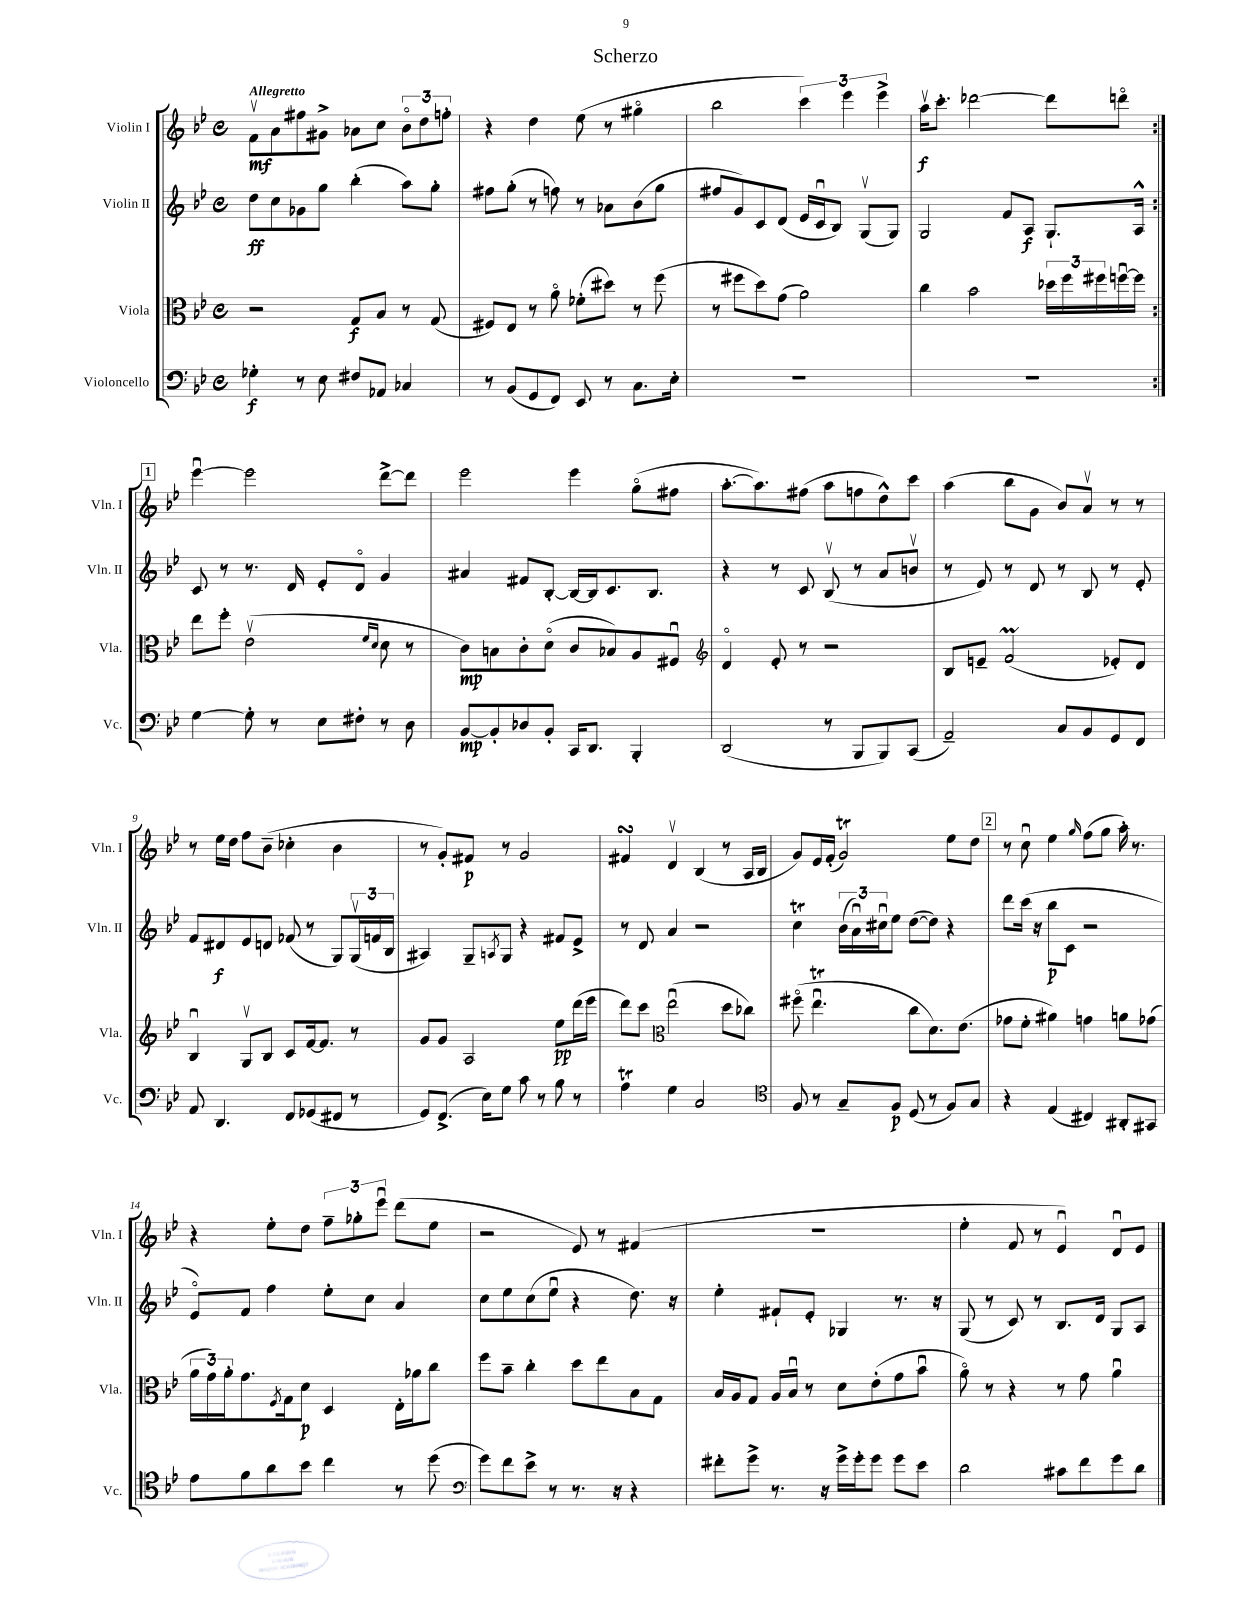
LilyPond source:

\header { title = "Scherzo" }
<<
\new StaffGroup <<
\new Staff = "s0" \with { instrumentName = "Violin I" shortInstrumentName = "Vln. I" } {
    \clef treble \key bes \major \defaultTimeSignature \time 4/4 \tempo "Allegretto"
    \repeat volta 2 { f'8\upbow\mf a'8 fis''8 gis'8-> aes'8 c''8 \tuplet 3/2 { bes'8\flageolet d''8 f''8-. } |
    r4 d''4 ees''8( r8 gis''4\flageolet |
    bes''2 \tuplet 3/2 { c'''4) ees'''4 ees'''4-> } |
    a''16\upbow\f c'''8.-. des'''2~ des'''8 d'''8\flageolet | }
    \mark \markup { \box "1" } ees'''4~\downbow ees'''2 d'''8~-> d'''8 |
    ees'''2 ees'''4 g''8\flageolet( fis''8 |
    a''8.~-. a''8.) fis''8( a''8 f''8 d''8-^) c'''8 |
    a''4( bes''8 g'8 bes'8) a'8\upbow r8 r8 |
    r8 ees''16 d''16 f''8 bes'8--( ces''4-. bes'4 |
    r8 g'8-.) fis'8\p r8 g'2 |
    fis'4\turn d'4\upbow bes4( r8 a16 bes16 |
    g'8) ees'16 f'16-.( g'2\trill) ees''8 d''8 |
    \mark \markup { \box "2" } r8 c''8\downbow ees''4 \grace { g''16 } f''8( g''8 a''16-.) r8. |
    r4 ees''8-. d''8 \tuplet 3/2 { f''8-- ges''8-. ees'''8\downbow } d'''8( ees''8 |
    r2 ees'8) r8 fis'4( |
    R1 |
    ees''4-. f'8 r8 ees'4\downbow) d'8\downbow ees'8 \bar "|." |
}
\new Staff = "s1" \with { instrumentName = "Violin II" shortInstrumentName = "Vln. II" } {
    \clef treble \key bes \major \defaultTimeSignature \time 4/4
    \repeat volta 2 { d''8\ff c''8 ges'8 g''8 bes''4-.( a''8) g''8-. |
    fis''8 g''8-.( r8 f''8) r8 aes'8 bes'8( g''8 |
    fis''8 g'8) c'8 d'8( ees'16 c'16\downbow bes8) g8\upbow( g8) |
    g2 f'8 a8\f g8.-! a16-^ | }
    \mark \markup { \box "1" } c'8 r8 r8. d'16 ees'8-. d'8\flageolet g'4 |
    ais'4 fis'8 bes8~-. bes16~ bes16 c'8. bes8. |
    r4 r8 c'8 bes8\upbow( r8 a'8 b'8\upbow |
    r8 ees'8) r8 d'8 r8 bes8 r8 ees'8-. |
    f'8 dis'8\f ees'8 d'8 fes'8( r8 g8) \tuplet 3/2 { g16\upbow( f'16 bes16 } |
    ais4) g8-- \acciaccatura { a8 } g8 r4 fis'8 ees'8-> |
    r8 d'8 a'4 r2 |
    c''4\trill \tuplet 3/2 { bes'16( a'16\downbow) cis''16\downbow } ees''8 d''8~( d''8) r4 |
    \mark \markup { \box "2" } d'''8 c'''16( r16 bes''8\p c'8 r2 |
    ees'8\flageolet) f'8 f''4 ees''8-. c''8 a'4 |
    c''8 ees''8 c''8( ees''8\downbow r4 d''8.) r16 |
    ees''4-. fis'8-! ees'8-. ges4 r8. r16 |
    g8( r8 c'8) r8 bes8. d'16 g8 a8 \bar "|." |
}
\new Staff = "s2" \with { instrumentName = "Viola" shortInstrumentName = "Vla." } {
    \clef alto \key bes \major \defaultTimeSignature \time 4/4
    \repeat volta 2 { r2 g8\f bes8 r8 g8( |
    fis8) ees8 r8 a'8\flageolet fes'8-.( dis''8) r8 f''8( |
    r8 fis''8 d''8) g'8( a'2) |
    c''4 bes'2 \tuplet 3/2 { des''16 f''16 fis''16 } f''16~\downbow f''16 | }
    \mark \markup { \box "1" } ees''8 f''8-. ees'2\upbow( \grace { f'16 d'16 } d'8 r8 |
    c'8\mp) b8 c'8-. d'8\flageolet( c'8 bes8) a8 fis8\downbow |
    \clef treble d'4\flageolet ees'8-. r8 r2 |
    bes8 e'8-- f'2\prall( ees'8-.) d'8 |
    bes4\downbow g8\upbow bes8 c'8 f'16~ f'8. r8 |
    g'8 g'8 a2 ees''8\pp d'''16( ees'''16 |
    d'''8) c'''8 \clef alto ees''2\downbow( d''8 ces''8) |
    fis''8\flageolet( ees''4.\downbow\trill c''8 d'8.) ees'8.( |
    \mark \markup { \box "2" } ges'8 f'8-. ais'4) g'4 a'8 ges'8( |
    \tuplet 3/2 { a'16 g'16) a'16-. } g'8. \acciaccatura { f8 } g16 d'8\p d4 ees16-. aes'16 c''8 |
    f''8 bes'8-- c''4-. d''8 ees''8 bes8 g8 |
    bes16 a16 g8 a16 bes16\downbow r8 d'8 ees'8-.( g'8 bes'8\downbow |
    a'8\flageolet) r8 r4 r8 g'8 a'4\downbow \bar "|." |
}
\new Staff = "s3" \with { instrumentName = "Violoncello" shortInstrumentName = "Vc." } {
    \clef bass \key bes \major \defaultTimeSignature \time 4/4
    \repeat volta 2 { ges4-.\f r8 ees8 fis8 aes,8 ces4 |
    r8 bes,8( g,8 f,8) ees,8 r8 c8. ees16-. |
    R1 |
    R1 | }
    \mark \markup { \box "1" } g4~ g8-. r8 ees8 fis8-. r8 d8 |
    bes,8~\mp bes,8-. des8 bes,8-. c,16 d,8. bes,,4-. |
    d,2( r8 bes,,8 bes,,8) c,8( |
    a,2--) c8 bes,8 g,8 f,8 |
    a,8 d,4. f,8 ges,8( fis,8 r8 |
    g,8) f,8.->( ees16) g8 c'8 r8 bes8 r8 |
    a4\trill g4 c2 |
    \clef tenor f8 r8 g8-- f8\p d8( r8 f8) g8 |
    \mark \markup { \box "2" } r4 ees4( cis4) ais,8-. gis,8 |
    ees'8 f'8 a'8 bes'8 c''4 r8 d''8( |
    \clef bass g'8) f'8 ees'8-> r8 r8. r16 r4 |
    fis'8-. g'8-> r8. r16 g'16-> g'16-. g'8 g'8 ees'8 |
    d'2 cis'8 f'8 g'8 d'8 \bar "|." |
}
>>
>>
